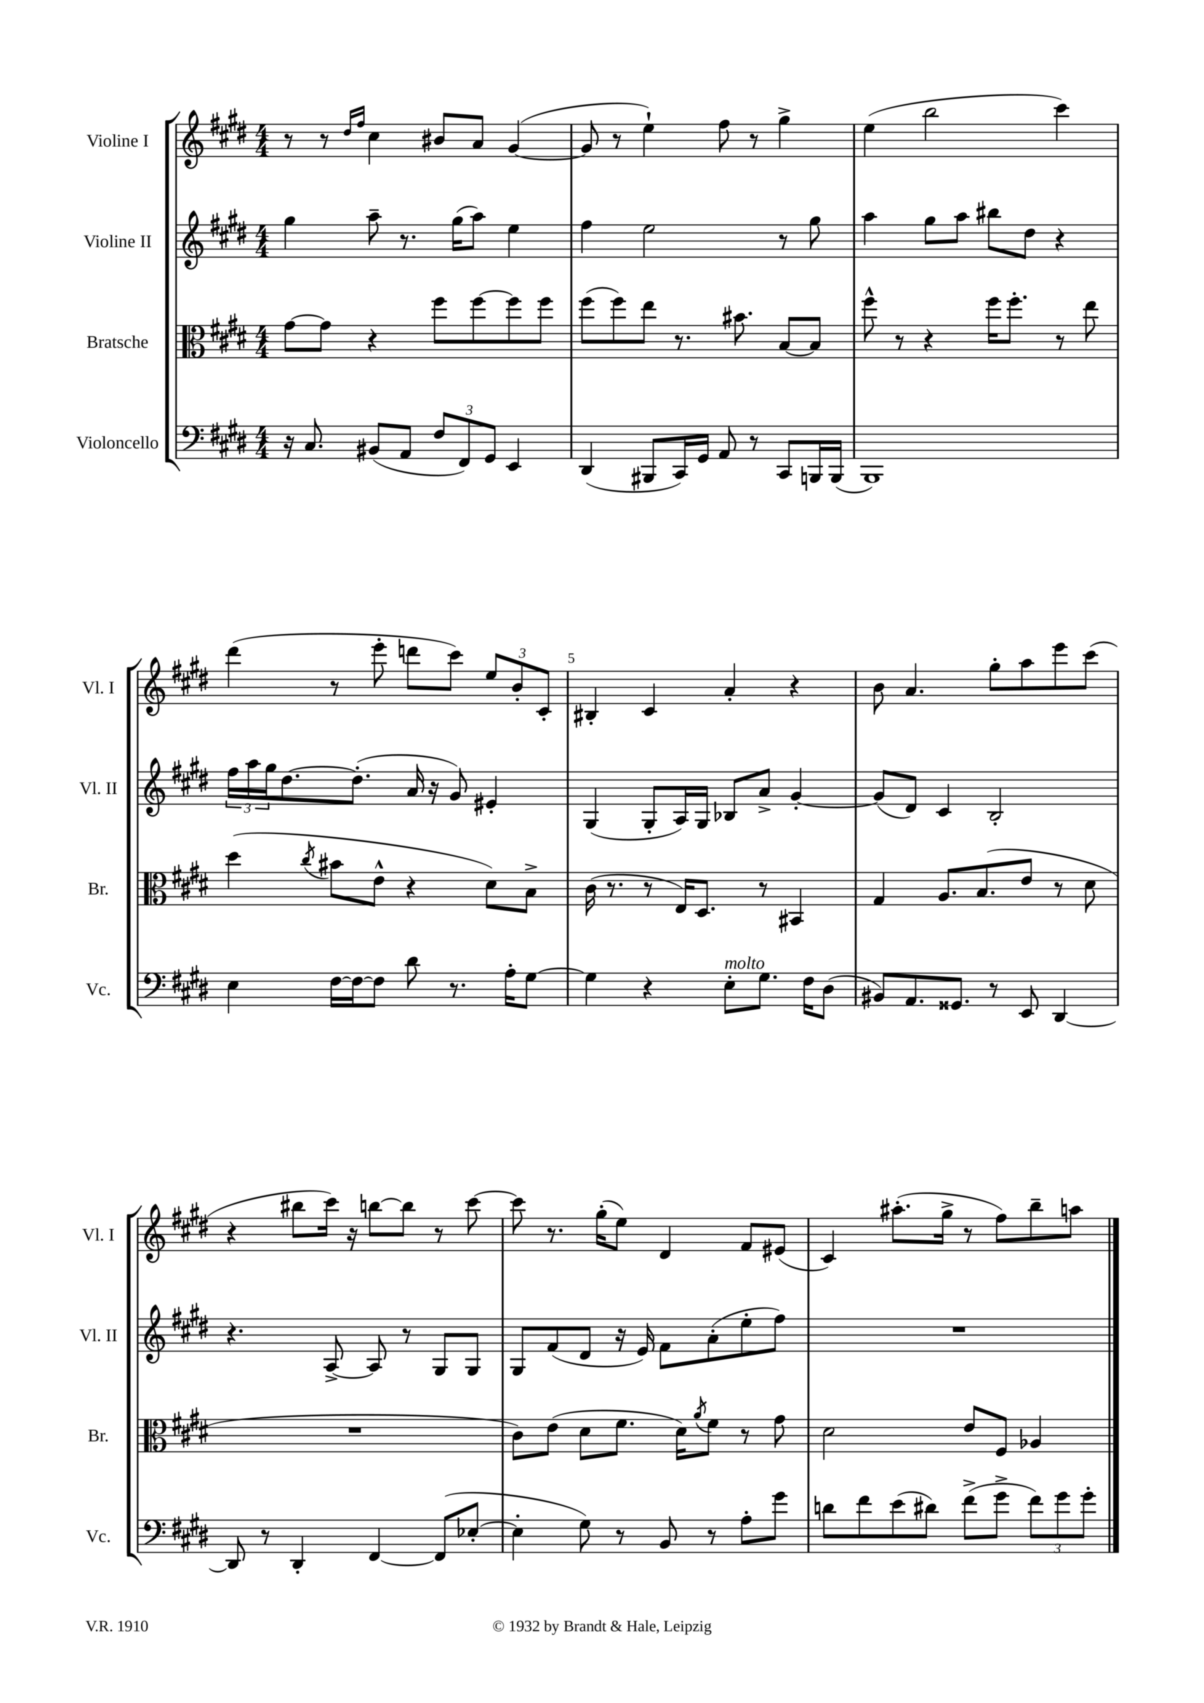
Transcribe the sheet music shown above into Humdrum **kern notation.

**kern	**kern	**kern	**kern
*staff4	*staff3	*staff2	*staff1
*clefF4	*clefC3	*clefG2	*clefG2
*k[f#c#g#d#]	*k[f#c#g#d#]	*k[f#c#g#d#]	*k[f#c#g#d#]
*M4/4	*M4/4	*M4/4	*M4/4
16r	[8g#	4gg#	8r
8.C#	.	.	.
.	8g#]	.	8r
.	.	.	16qqdd#
.	.	.	16qqff#
(8BB#	4r	8aa~	4cc#
8AA	.	8.r	.
12F#	8ff#	.	8b#
.	.	(16gg#	.
12FF#)	.	.	.
.	[8ff#	8aa)	8a
12GG#	.	.	.
4EE	8ff#]	4ee	([4g#
.	8ff#	.	.
=	=	=	=
(4DD#	(8ff#	4ff#	8g#]
.	8ff#)	.	8r
8BBB#	8ee	2ee	4ee`)
16CC#)	8.r	.	.
16GG#	.	.	.
8AA	.	.	8ff#
.	8.b#	.	.
8r	.	.	8r
8CC#	[8B	8r	4gg#^
16BBB	8B]	8gg#	.
(16BBB	.	.	.
=	=	=	=
1BBB)	8ff#^^	4aa	(4ee
.	8r	.	.
.	4r	8gg#	2bb
.	.	8aa	.
.	16ff#	8bb#	.
.	8.ff#'	.	.
.	.	8dd#	.
.	8r	4r	4ccc#)
.	8ee	.	.
=	=	=	=
4E	(4dd#	24ff#	(4ddd#
.	.	24aa	.
.	.	24gg#	.
.	.	[8.dd#	.
.	8qcc#	.	.
[16F#	8b#	.	8r
16F#_	.	(8.dd#']	.
8F#]	8e^^	.	8eee'
8d#	4r	16a	8ddd
.	.	16r	.
8.r	.	8g#)	8ccc#)
.	8d#)	4e#'	12ee
16A'	.	.	.
.	.	.	12b'
[8G#	8B^	.	.
.	.	.	12c#'
=	=	=	=
4G#]	(16c#	(4G#	4B#'
.	8.r	.	.
4r	8r	8G#'	4c#
.	16E)	16A)	.
.	8.D#	16G#	.
8E'	.	8B-	4a'
8.G#	8r	8a^	.
.	4BB#	[4g#'	4r
16F#	.	.	.
(8D#	.	.	.
=	=	=	=
8BB#)	4G#	(8g#]	8b
8.AA	.	8d#)	4.a
.	8.A	4c#	.
8.GG##	.	.	.
.	(8.B	.	.
8r	.	2B'	8gg#'
8EE	8e	.	8aa
[4DD#	8r	.	8eee
.	8d#	.	(8ccc#
=	=	=	=
8DD#]	1r	4.r	4r
8r	.	.	.
4DD#'	.	.	8bb#
.	.	[8A^	16ccc#)
.	.	.	16r
[4FF#	.	8A]	[8bb
.	.	8r	8bb]
(8FF#]	.	8G#	8r
[8E-'	.	8G#	[8ccc#
=	=	=	=
4E-']	8c#)	8G#	8ccc#]
.	(8e	(8f#	8.r
8G#)	8d#	8d#	.
.	.	.	(16gg#'
8r	8.f#	16r	8ee)
.	.	16e)	.
8BB	.	8f#	4d#
.	16d#)	.	.
.	8qa	.	.
8r	8f#	(8a'	.
8A'	8r	8ee'	8f#
8g#	8g#	8ff#)	(8e#
=	=	=	=
8d	2d#	1r	4c#)
8f#	.	.	.
(8e	.	.	(8.aa#'
8d#)	.	.	.
.	.	.	16gg#^
(8f#^	8e	.	8r
8g#^	8F#	.	8ff#)
12f#)	4A-	.	8bb~
12g#	.	.	.
.	.	.	8aa
12g#'	.	.	.
==	==	==	==
*-	*-	*-	*-
